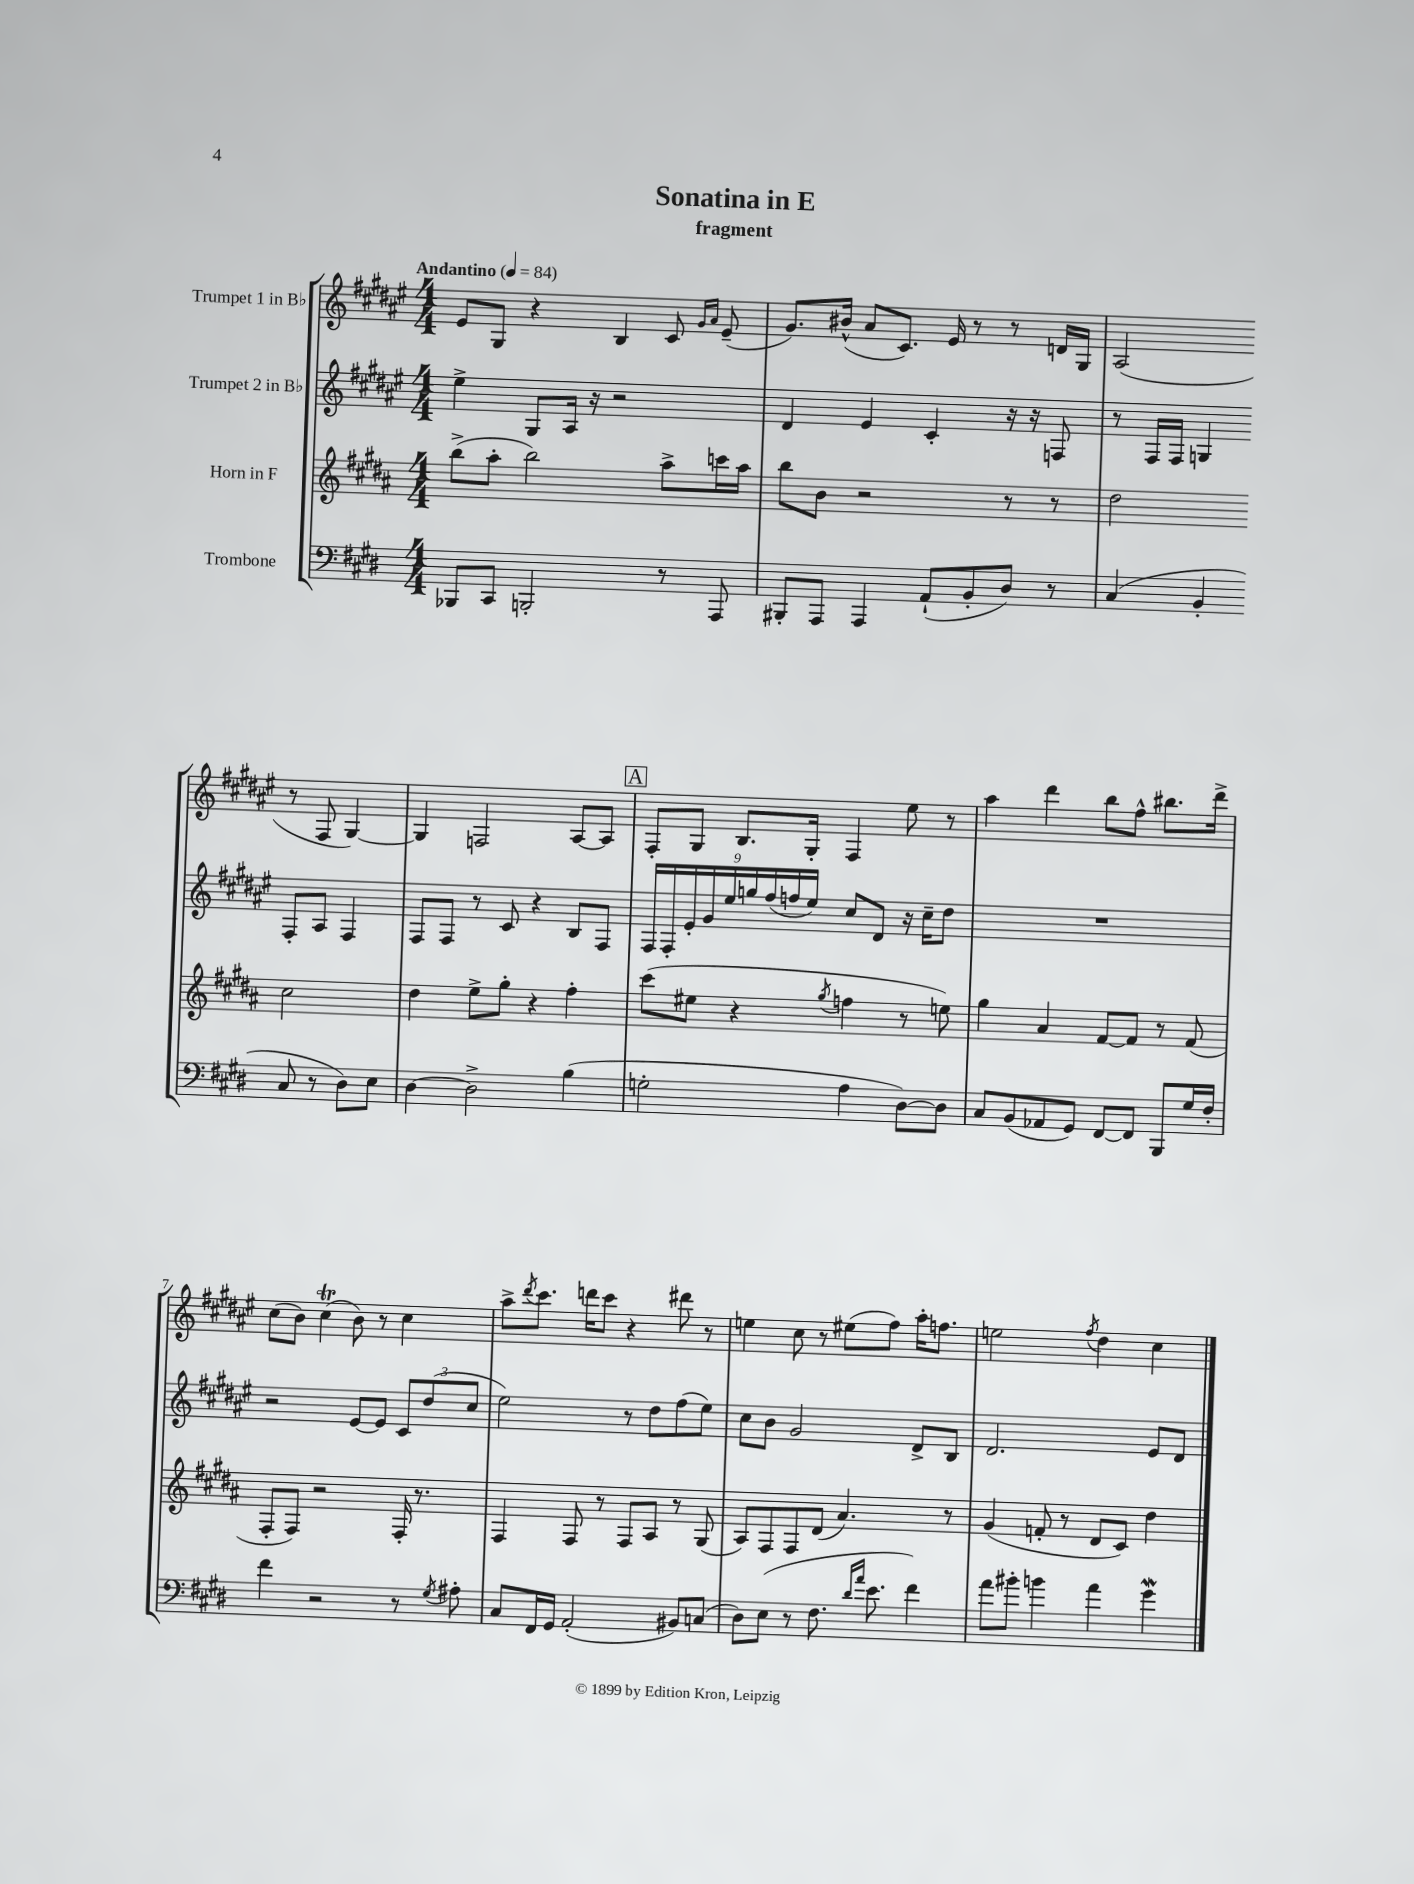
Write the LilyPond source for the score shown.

\header { title = "Sonatina in E" subtitle = "fragment" }
<<
\new StaffGroup <<
\new Staff = "s0" \with { instrumentName = "Trumpet 1 in Bb" } {
    \clef treble \key fis \major \numericTimeSignature \time 4/4 \tempo "Andantino" 4 = 84
    eis'8 gis8 r4 b4 cis'8 \grace { gis'16 ais'16 } eis'8--( |
    gis'8.) bis'16-^( ais'8 cis'8.) eis'16 r8 r8 d'16 gis16 |
    ais2( r8 fis8 gis4~) |
    gis4 f2 ais8~ ais8 |
    \mark \markup { \box "A" } fis8-. gis8 b8. gis16-. fis4 eis''8 r8 |
    ais''4 dis'''4 b''8 fis''8-^ bis''8. dis'''16-> |
    cis''8( b'8) cis''4\trill( b'8) r8 cis''4 |
    ais''8-> \acciaccatura { dis'''8 } cis'''8. d'''16 cis'''8 r4 dis'''8 r8 |
    e''4 cis''8 r8 eis''8( fis''8) ais''16-. f''8. |
    e''2 \acciaccatura { fis''8 } dis''4 cis''4 \bar "|." |
}
\new Staff = "s1" \with { instrumentName = "Trumpet 2 in Bb" } {
    \clef treble \key fis \major \numericTimeSignature \time 4/4
    eis''4-> gis8 ais16 r16 r2 |
    dis'4 eis'4 cis'4-. r16 r16 f8 |
    r8 fis16 fis16 g4 fis8-. ais8 fis4 |
    fis8 fis8 r8 cis'8 r4 b8 fis8 |
    \mark \markup { \box "A" } \tuplet 9/8 { fis16 fis16-. eis'16-. gis'16 eis''16 g''16 fis''16( f''16 eis''16) } cis''8 dis'8 r16 cis''16-- dis''8 |
    R1 |
    r2 eis'8~ eis'8 \tuplet 3/2 { cis'8 dis''8( cis''8 } |
    eis''2) r8 dis''8 fis''8( eis''8) |
    cis''8 b'8 gis'2 dis'8-> b8 |
    dis'2. eis'8 dis'8 \bar "|." |
}
\new Staff = "s2" \with { instrumentName = "Horn in F" } {
    \clef treble \key b \major \numericTimeSignature \time 4/4
    b''8->( ais''8-. b''2) ais''8-> c'''16 ais''16 |
    b''8 b'8 r2 r8 r8 |
    dis''2 cis''2 |
    dis''4 e''8-> gis''8-. r4 fis''4-. |
    \mark \markup { \box "A" } cis'''8( eis''8 r4 \acciaccatura { gis''8 } f''4 r8 e''8) |
    gis''4 ais'4 fis'8~ fis'8 r8 fis'8( |
    fis8-. fis8) r2 fis16-. r8. |
    fis4 fis8 r8 fis8 ais8 r8 gis8( |
    ais8) fis8 fis8 dis'8( ais'4.) r8 |
    gis'4( f'8-. r8 dis'8 cis'8) dis''4 \bar "|." |
}
\new Staff = "s3" \with { instrumentName = "Trombone" } {
    \clef bass \key e \major \numericTimeSignature \time 4/4
    bes,,8 cis,8 b,,2-. r8 a,,8 |
    bis,,8-. a,,8 a,,4 a,8-!( b,8-. dis8) r8 |
    cis4( b,4-. cis8 r8 dis8) e8 |
    dis4~ dis2-> b4( |
    \mark \markup { \box "A" } g2-. a4 dis8~) dis8 |
    cis8 b,8( aes,8 gis,8) fis,8~ fis,8 b,,8 gis16 fis16-. |
    fis'4 r2 r8 \acciaccatura { gis8 } ais8-. |
    cis8 fis,16 gis,16 a,2-.( bis,8) c8( |
    dis8) e8( r8 fis8. \grace { dis'16 a'16 } e'8. fis'4) |
    a'8 bis'8-. b'4 a'4 gis'4\mordent \bar "|." |
}
>>
>>
